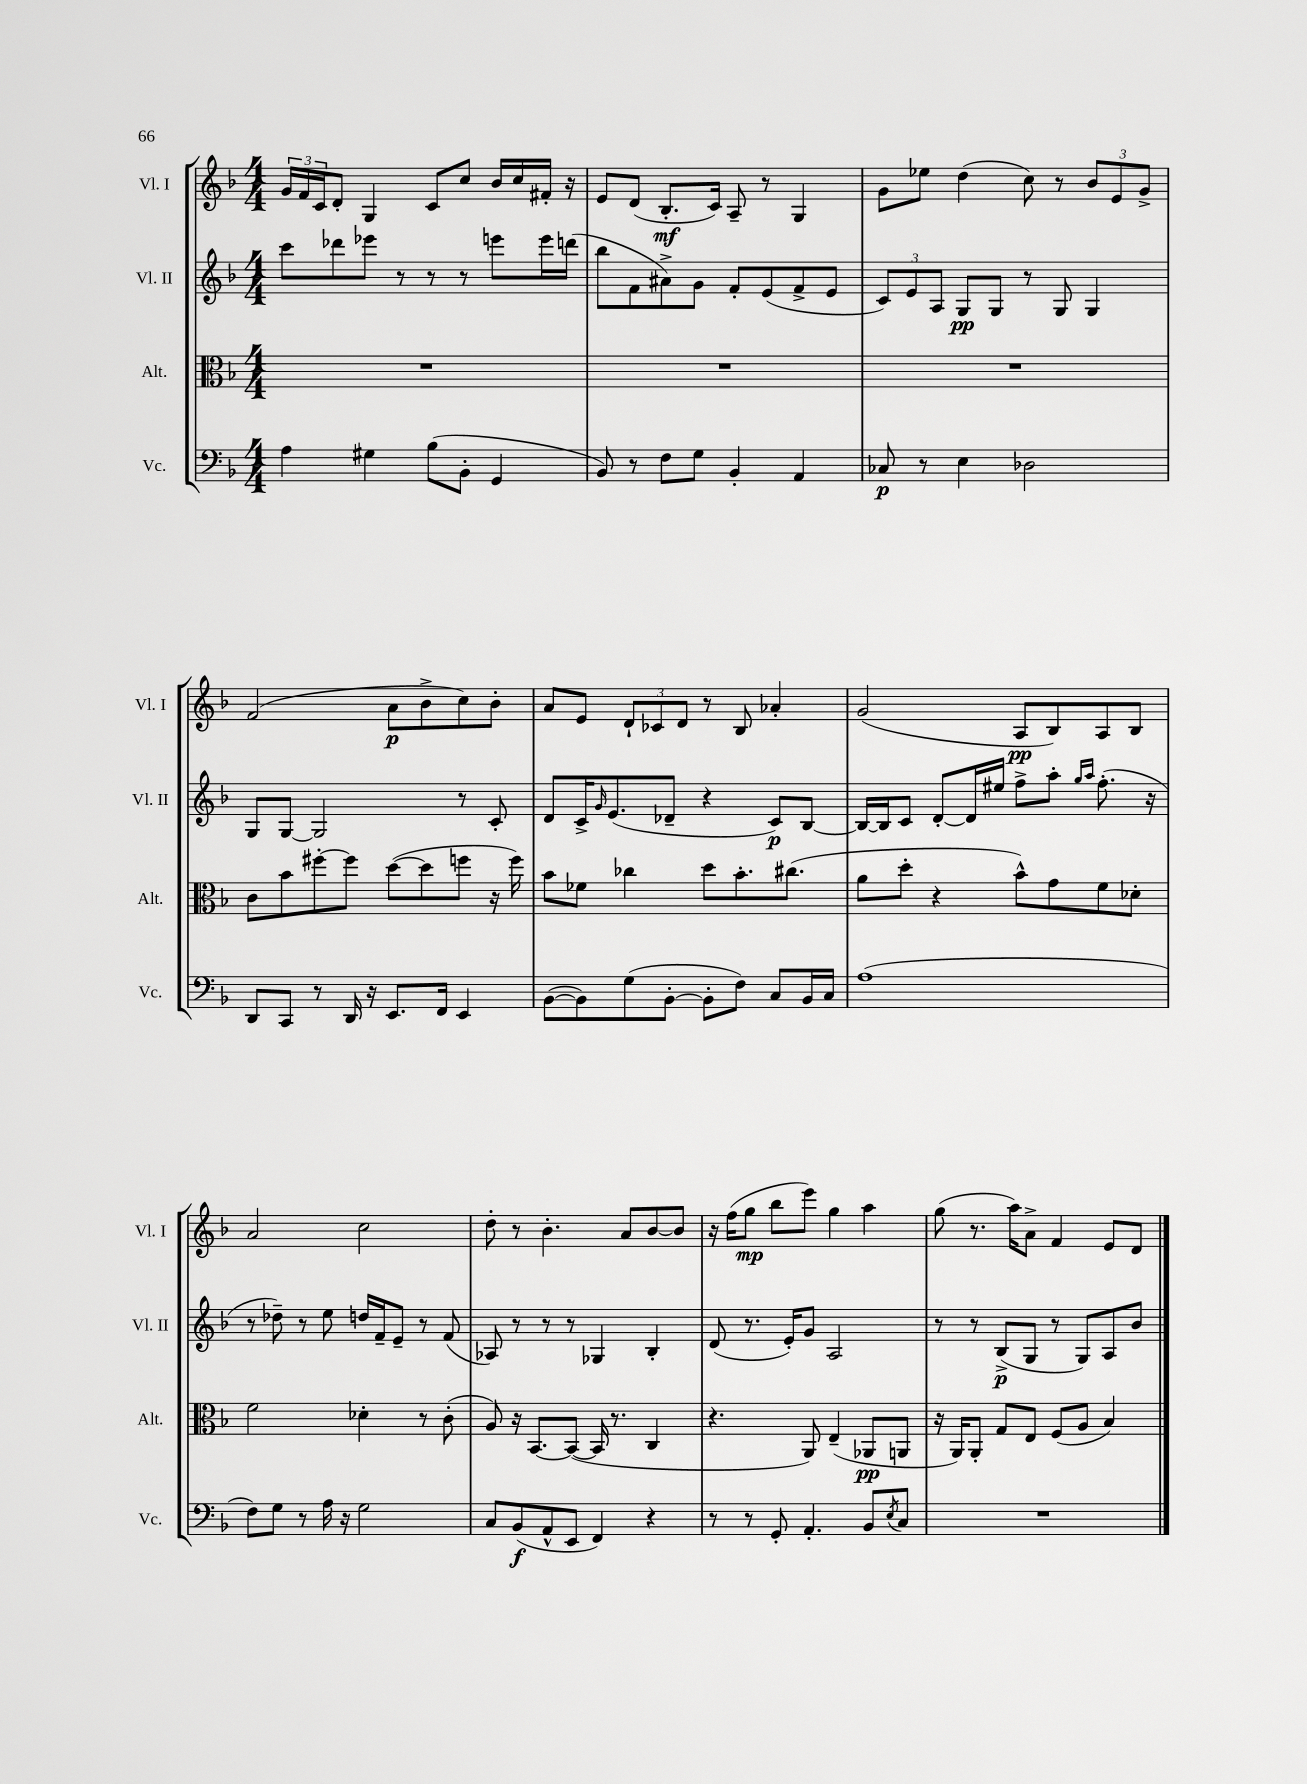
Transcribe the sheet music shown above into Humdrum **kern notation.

**kern	**dynam	**kern	**dynam	**kern	**dynam	**kern	**dynam
*part4	*part4	*part3	*part3	*part2	*part2	*part1	*part1
*staff4	*staff4	*staff3	*staff3	*staff2	*staff2	*staff1	*staff1
*I"Vc.	*	*I"Alt.	*	*I"Vl. II	*	*I"Vl. I	*
*I'Vc.	*	*I'Alt.	*	*I'Vl. II	*	*I'Vl. I	*
*clefF4	*	*clefC3	*	*clefG2	*	*clefG2	*
*k[b-]	*	*k[b-]	*	*k[b-]	*	*k[b-]	*
*M4/4	*	*M4/4	*	*M4/4	*	*M4/4	*
=122	=122	=122	=122	=122	=122	=122	=122
4A\	.	1r	.	8ccc\L	.	24g/LL	.
.	.	.	.	.	.	24f/	.
.	.	.	.	.	.	24c/J	.
.	.	.	.	8ddd-X\	.	8d'/J	.
4G#X\	.	.	.	8eee-X\J	.	4G/	.
.	.	.	.	8r	.	.	.
(8B-\L	.	.	.	8r	.	8c/L	.
8BB-'\J	.	.	.	8r	.	8cc/J	.
4GG/	.	.	.	8eeen\L	.	16b-/LL	.
.	.	.	.	.	.	16cc/	.
.	.	.	.	16eee\L	.	16f#X'/JJ	.
.	.	.	.	(16dddn\JJ	.	16r	.
=123	=123	=123	=123	=123	=123	=123	=123
8BB-/)	.	1r	.	8bb-\L	.	8e/L	.
8r	.	.	.	8f\	.	(8d/J	.
8F\L	.	.	.	8a#X^\)	.	8.B-'/L	mf
8G\J	.	.	.	8g\J	.	.	.
.	.	.	.	.	.	16c/Jk)	.
4BB-'/	.	.	.	8f'/L	.	8A~/	.
.	.	.	.	(8e/	.	8r	.
4AA/	.	.	.	8f^/	.	4G/	.
.	.	.	.	8e/J	.	.	.
=124	=124	=124	=124	=124	=124	=124	=124
8C-X/	p	1r	.	12c/L)	.	8g\L	.
.	.	.	.	12e/	.	.	.
8r	.	.	.	.	.	8ee-X\J	.
.	.	.	.	12A/J	.	.	.
4E\	.	.	.	8G/L	pp	(4dd\	.
.	.	.	.	8G/J	.	.	.
2D-X\	.	.	.	8r	.	8cc\)	.
.	.	.	.	8G/	.	8r	.
.	.	.	.	4G/	.	12b-/L	.
.	.	.	.	.	.	12e/	.
.	.	.	.	.	.	12g^/J	.
!!LO:LB:g=z
=125	=125	=125	=125	=125	=125	=125	=125
8DD/L	.	8c\L	.	8G/L	.	(2f/	.
8CC/J	.	8b-\	.	[8G/J	.	.	.
8r	.	[8ff#X'\	.	2G/]	.	.	.
16DD/	.	8ff#\J]	.	.	.	.	.
16r	.	.	.	.	.	.	.
8.EE/L	.	([8dd\L	.	.	.	8a\L	p
.	.	8dd\]	.	.	.	8b-^\	.
16FF/Jk	.	.	.	.	.	.	.
4EE/	.	8ffn\J	.	8r	.	8cc\)	.
.	.	16r	.	8c'/	.	8b-'\J	.
.	.	16ff\)	.	.	.	.	.
=126	=126	=126	=126	=126	=126	=126	=126
([8BB-\L	.	8b-\L	.	8d/L	.	8a/L	.
8BB-\])	.	8f-X\J	.	16c^/K	.	8e/J	.
.	.	.	.	16qqg/	.	.	.
.	.	.	.	(8.e/	.	.	.
(8G\	.	4cc-X\	.	.	.	12d`/L	.
.	.	.	.	.	.	12c-X/	.
[8BB-'\J	.	.	.	8d-X~/J	.	.	.
.	.	.	.	.	.	12d/J	.
8BB-'\L]	.	8dd\L	.	4r	.	8r	.
8F\J)	.	8.b-'\	.	.	.	8B-/	.
8C/L	.	.	.	8c/L)	p	4a-X'/	.
.	.	(8.cc#X\J	.	.	.	.	.
16BB-/L	.	.	.	[8B-/J	.	.	.
16C/JJ	.	.	.	.	.	.	.
=127	=127	=127	=127	=127	=127	=127	=127
(1A	.	8a\L	.	16B-/LL_	.	(2g/	.
.	.	.	.	16B-/J]	.	.	.
.	.	8dd'\J	.	8c/J	.	.	.
.	.	4r	.	[8d'/L	.	.	.
.	.	.	.	16d/L]	.	.	.
.	.	.	.	16ee#X/JJ	.	.	.
.	.	8b-^^\L)	.	8ff^\L	.	8A/L	pp
.	.	8g\	.	8aa'\J	.	8B-/)	.
.	.	.	.	16qqgg/LL	.	.	.
.	.	.	.	16qqaa/JJ	.	.	.
.	.	8f\	.	(8.ff'\	.	8A/	.
.	.	8d-X'\J	.	.	.	8B-/J	.
.	.	.	.	16r	.	.	.
!!LO:LB:g=z
=128	=128	=128	=128	=128	=128	=128	=128
8F\L)	.	2f\	.	8r	.	2a/	.
8G\J	.	.	.	8dd-X~\)	.	.	.
8r	.	.	.	8r	.	.	.
16A\	.	.	.	8ee\	.	.	.
16r	.	.	.	.	.	.	.
2G\	.	4d-X'\	.	16ddn/LL	.	2cc\	.
.	.	.	.	16f~/J	.	.	.
.	.	.	.	8e~/J	.	.	.
.	.	8r	.	8r	.	.	.
.	.	(8c'\	.	(8f/	.	.	.
=129	=129	=129	=129	=129	=129	=129	=129
8C/L	.	8A/)	.	8A-X/)	.	8dd'\	.
(8BB-/	f	16r	.	8r	.	8r	.
.	.	[8.BB-/L	.	.	.	.	.
8AA^^/	.	.	.	8r	.	4.b-'\	.
8EE/J	.	(8BB-/J_	.	8r	.	.	.
4FF/)	.	16BB-/]	.	4G-X/	.	.	.
.	.	8.r	.	.	.	.	.
.	.	.	.	.	.	8a/L	.
4r	.	4C/	.	4B-'/	.	[8b-/	.
.	.	.	.	.	.	8b-/J]	.
=130	=130	=130	=130	=130	=130	=130	=130
8r	.	4.r	.	(8d/	.	16r	.
.	.	.	.	.	.	(16ff\KL	.
8r	.	.	.	8.r	.	8gg\J	mp
8GG'/	.	.	.	.	.	8bb-\L	.
.	.	.	.	16e'/KL)	.	.	.
4.AA'/	.	8AA/)	.	8g/J	.	8eee\J)	.
.	.	(4E~/	.	2A/	.	4gg\	.
8BB-/L	.	8AA-X/L	pp	.	.	4aa\	.
8qE/	.	.	.	.	.	.	.
8C/J	.	8AAn/J	.	.	.	.	.
=131	=131	=131	=131	=131	=131	=131	=131
1r	.	16r	.	8r	.	(8gg\	.
.	.	16AA/KL)	.	.	.	.	.
.	.	8AA'/J	.	8r	.	8.r	.
.	.	8G/L	.	(8B-^/L	p	.	.
.	.	.	.	.	.	16aa\KL)	.
.	.	8E/J	.	8G/J	.	8a^\J	.
.	.	(8F/L	.	8r	.	4f/	.
.	.	8A/J	.	8G/L)	.	.	.
.	.	4B-/)	.	8A/	.	8e/L	.
.	.	.	.	8b-/J	.	8d/J	.
==	==	==	==	==	==	==	==
*-	*-	*-	*-	*-	*-	*-	*-
